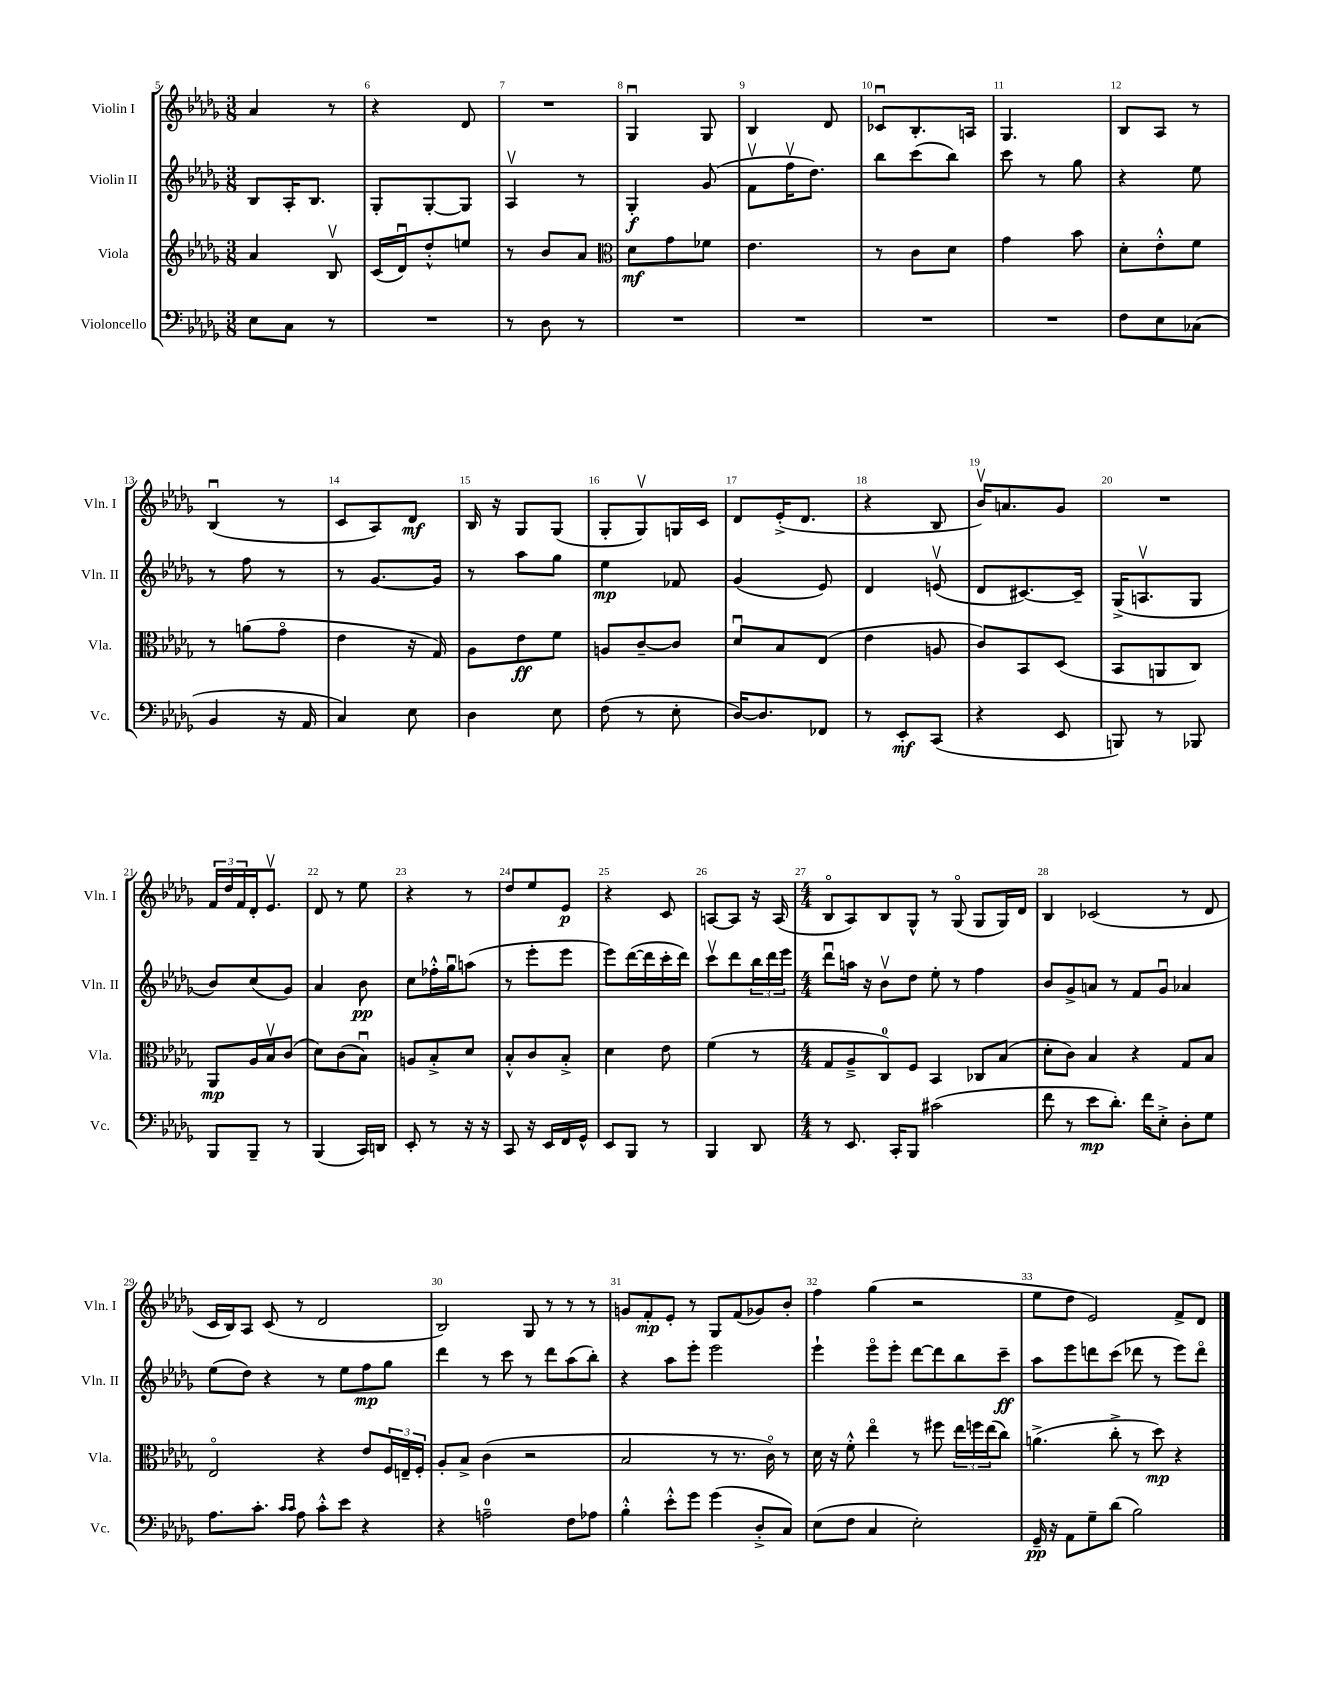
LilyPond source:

<<
\new StaffGroup <<
\new Staff = "s0" \with { instrumentName = "Violin I" shortInstrumentName = "Vln. I" } {
    \clef treble \key des \major \numericTimeSignature \time 3/8
    aes'4 r8 |
    r4 des'8 |
    R4. |
    ges4\downbow ges8 |
    bes4 des'8 |
    ces'8\downbow bes8.-. a16 |
    ges4. |
    bes8 aes8 r8 |
    bes4\downbow( r8 |
    c'8 aes8) des'8\mf |
    bes16 r16 ges8 ges8( |
    ges8-. ges8\upbow) g16 c'16 |
    des'8 ees'16-.->( des'8. |
    r4 bes8 |
    bes'16\upbow) a'8. ges'8 |
    R4. |
    \tuplet 3/2 { f'16 des''16 f'16 } des'16-. ees'8.\upbow |
    des'8 r8 ees''8 |
    r4 r8 |
    des''8 ees''8 ees'8\p |
    r4 c'8 |
    a8~ a8 r16 a16( |
    \numericTimeSignature \time 4/4 bes8\flageolet aes8) bes8 ges8-^ r8 ges8\flageolet( ges8 ges16) des'16 |
    bes4 ces'2( r8 des'8 |
    c'16 bes16) aes8 c'8( r8 des'2 |
    bes2) ges8 r8 r8 r8 |
    g'8 f'8-.\mp ees'8-. r8 ges8 f'8( ges'8) bes'8-. |
    f''4 ges''4( r2 |
    ees''8 des''8 ees'2) f'8-> des'8 \bar "|." |
}
\new Staff = "s1" \with { instrumentName = "Violin II" shortInstrumentName = "Vln. II" } {
    \clef treble \key des \major \numericTimeSignature \time 3/8
    bes8 aes16-. bes8. |
    ges8-. ges8~-. ges8 |
    aes4\upbow r8 |
    ges4-.\f ges'8( |
    f'8\upbow f''16\upbow des''8.) |
    bes''8 c'''8( bes''8) |
    c'''8 r8 ges''8 |
    r4 ees''8 |
    r8 f''8 r8 |
    r8 ges'8.~ ges'16 |
    r8 aes''8 ges''8 |
    ees''4\mp fes'8 |
    ges'4( ees'8) |
    des'4 e'8\upbow( |
    des'8 cis'8.~) cis'16-- |
    ges16->( a8.\upbow ges8 |
    bes'8) c''8( ges'8) |
    aes'4 bes'8\pp |
    c''8 fes''16-.-^ ges''16\downbow a''8( |
    r8 ees'''8-. ees'''8 |
    ees'''8) des'''16~( des'''16 c'''16-. des'''16) |
    c'''8\upbow des'''8 \tuplet 3/2 { bes''16 des'''16 ees'''16 } |
    \numericTimeSignature \time 4/4 des'''8\downbow a''16 r16 bes'8\upbow des''8 ees''8-. r8 f''4 |
    bes'8 ges'8-> a'8 r8 f'8 ges'8\downbow aes'4 |
    ees''8( des''8) r4 r8 ees''8 f''8\mp ges''8 |
    des'''4 r8 c'''8 r8 des'''8 aes''8( bes''8-.) |
    r4 aes''8 ees'''8-. ees'''2 |
    ees'''4-! ees'''8\flageolet ees'''8-. des'''8~ des'''8 bes''8 c'''8--\ff |
    aes''8 ees'''8 d'''8 c'''8( des'''8 r8 ees'''8) des'''8\flageolet \bar "|." |
}
\new Staff = "s2" \with { instrumentName = "Viola" shortInstrumentName = "Vla." } {
    \clef treble \key des \major \numericTimeSignature \time 3/8
    aes'4 bes8\upbow |
    c'16( des'16\downbow) des''8-.-^ e''8 |
    r8 bes'8 aes'8 |
    \clef alto des'8\mf ges'8 fes'8 |
    ees'4. |
    r8 c'8 des'8 |
    ges'4 bes'8 |
    des'8-. ees'8-.-^ f'8 |
    r8 a'8( ges'8\flageolet |
    ees'4 r16 ges16) |
    aes8 ees'8\ff f'8 |
    a8 c'8~-- c'8 |
    des'8\downbow bes8 ees8( |
    ees'4 a8 |
    c'8) bes,8 des8( |
    bes,8 a,8 c8) |
    aes,8\mp aes16 bes16\upbow c'8( |
    des'8) c'8( bes8\downbow) |
    a8 bes8-.-> des'8 |
    bes8-.-^ c'8 bes8-.-> |
    des'4 ees'8 |
    f'4( r8 |
    \numericTimeSignature \time 4/4 ges8 aes8---> c8-0) f8 bes,4 ces8 bes8( |
    des'8-. c'8) bes4 r4 ges8 bes8 |
    ees2\flageolet r4 ees'8 \tuplet 3/2 { f16 e16-- f16-. } |
    aes8-. bes8-> c'4( r2 |
    bes2 r8 r8. c'16\flageolet) r8 |
    des'16 r16 f'8-.-^ ees''4\flageolet r8 fis''8 \tuplet 3/2 { ees''16 f''16 ees''16( } c''8) |
    a'4.->( c''8-.-> r8 des''8\mp) r4 \bar "|." |
}
\new Staff = "s3" \with { instrumentName = "Violoncello" shortInstrumentName = "Vc." } {
    \clef bass \key des \major \numericTimeSignature \time 3/8
    ees8 c8 r8 |
    R4. |
    r8 des8 r8 |
    R4. |
    R4. |
    R4. |
    R4. |
    f8 ees8 ces8( |
    bes,4 r16 aes,16 |
    c4) ees8 |
    des4 ees8 |
    f8( r8 ees8-. |
    des16~) des8. fes,8 |
    r8 ees,8-.\mf c,8( |
    r4 ees,8 |
    b,,8) r8 bes,,8 |
    bes,,8 bes,,8-- r8 |
    bes,,4( c,16) d,16 |
    ees,8-. r8 r16 r16 |
    c,8 r16 ees,16 f,16 ges,16-^ |
    ees,8 bes,,8 r8 |
    bes,,4 des,8 |
    \numericTimeSignature \time 4/4 r8 ees,8. c,16-. bes,,8 cis'2( |
    f'8 r8 ees'8\mp des'8.-.) f'16 ees8-.-> des8-. ges8 |
    aes8. c'8.-. \grace { c'16 c'16 } aes8 c'8-.-^ ees'8 r4 |
    r4 a2-0-- f8 aes8 |
    bes4-.-^ ees'8-.-^ ges'8 ges'4( des8-.-> c8) |
    ees8( f8 c4 ees2-.) |
    ges,16--\pp r16 aes,8 ges8-- des'8( bes2) \bar "|." |
}
>>
>>
\layout { \context { \Score currentBarNumber = #5 \override BarNumber.break-visibility = ##(#f #t #t) barNumberVisibility = #all-bar-numbers-visible } }
